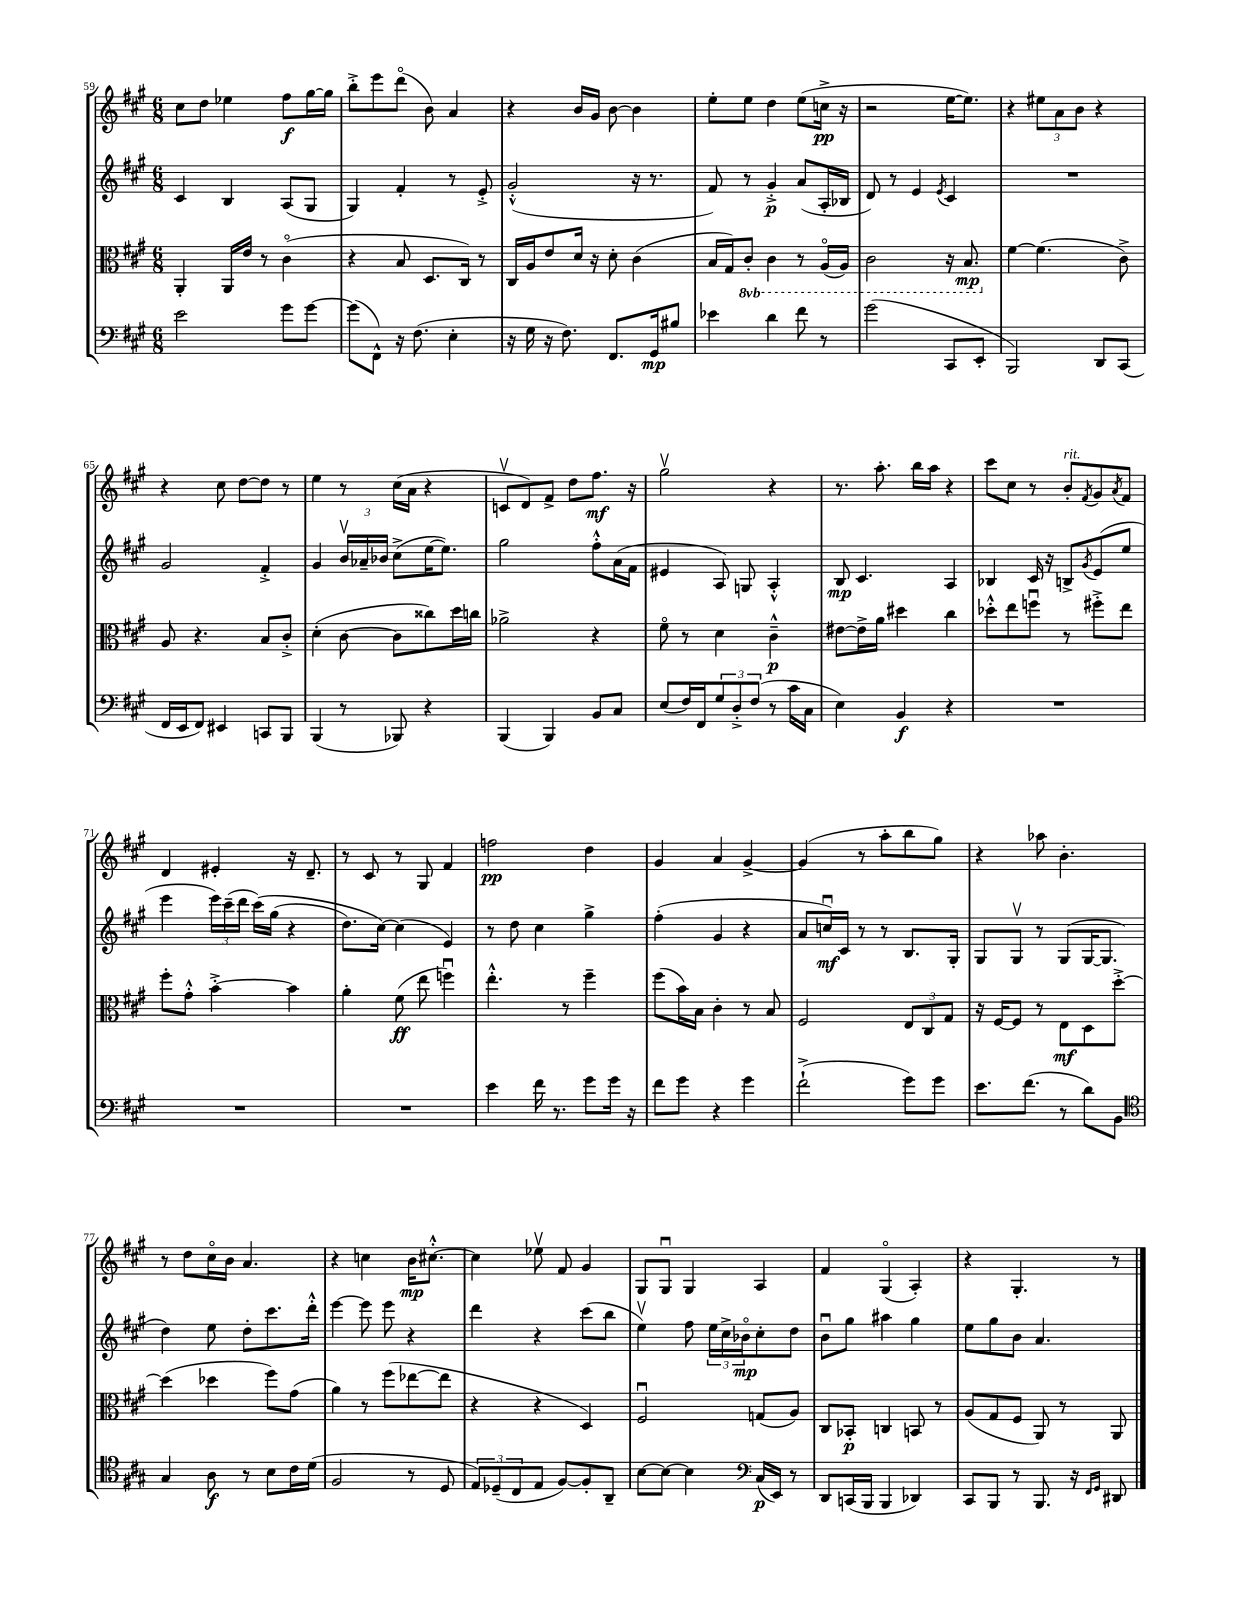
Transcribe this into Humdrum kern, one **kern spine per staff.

**kern	**dynam	**kern	**dynam	**kern	**dynam	**kern	**dynam
*part4	*part4	*part3	*part3	*part2	*part2	*part1	*part1
*staff4	*staff4	*staff3	*staff3	*staff2	*staff2	*staff1	*staff1
*clefF4	*	*clefC3	*	*clefG2	*	*clefG2	*
*k[f#c#g#]	*	*k[f#c#g#]	*	*k[f#c#g#]	*	*k[f#c#g#]	*
*M6/8	*	*M6/8	*	*M6/8	*	*M6/8	*
=59	=59	=59	=59	=59	=59	=59	=59
2e\	.	4AA'/	.	4c#/	.	8cc#\L	.
.	.	.	.	.	.	8dd\J	.
.	.	16AA/LL	.	4B/	.	4ee-X\	.
.	.	16e/JJ	.	.	.	.	.
.	.	8r	.	.	.	.	.
8g#\L	.	(4c#\	.	(8A/L	.	8ff#\L	f
[8g#\J	.	.	.	8G#/J	.	[16gg#\L	.
.	.	.	.	.	.	16gg#\JJ]	.
=60	=60	=60	=60	=60	=60	=60	=60
(8g#\L]	.	4r	.	4G#/)	.	8bb'^\L	.
8FF#^^\J)	.	.	.	.	.	8eee\	.
16r	.	8B/	.	4f#'/	.	(8ddd\J	.
(8.F#\	.	.	.	.	.	.	.
.	.	8.D/L	.	.	.	8b\)	.
4E'\	.	.	.	8r	.	4a/	.
.	.	16C#/Jk)	.	.	.	.	.
.	.	8r	.	8e'^/	.	.	.
=61	=61	=61	=61	=61	=61	=61	=61
16r	.	16C#/LL	.	(2g#'^^/	.	4r	.
16G#\	.	16A/J	.	.	.	.	.
16r	.	8e/	.	.	.	.	.
8.F#\)	.	.	.	.	.	.	.
.	.	16d/Jk	.	.	.	16b/LL	.
.	.	16r	.	.	.	16g#/JJ	.
8.FF#/L	.	8d'\	.	.	.	[8b\	.
.	.	(4c#\	.	16r	.	4b\]	.
16GG#/k	mp	.	.	8.r	.	.	.
8B#X/J	.	.	.	.	.	.	.
=62	=62	=62	=62	=62	=62	=62	=62
4e-X\	.	16B/LL	.	8f#/)	.	8ee'\L	.
.	.	16G#/J)	.	.	.	.	.
*	*	*8ba	*	*	*	*	*
.	.	8C#'/J	.	8r	.	8ee\J	.
4d\	.	4C#\	.	4g#'^/	p	4dd\	.
8f#\	.	8r	.	(8a/L	.	(8ee\L	.
8r	.	(16AA/LL	.	16A'/L	.	16ccn^\Jk	pp
.	.	16AA/JJ)	.	16B-X/JJ	.	16r	.
=63	=63	=63	=63	=63	=63	=63	=63
(2g#\	.	2C#\	.	8d/)	.	2r	.
.	.	.	.	8r	.	.	.
.	.	.	.	4e/	.	.	.
.	.	.	.	8qe/	.	.	.
8CC#/L	.	16r	.	4c#/	.	[16ee\KL	.
.	.	8.BB/	mp	.	.	8.ee\J])	.
8EE'/J	.	.	.	.	.	.	.
=64	=64	=64	=64	=64	=64	=64	=64
*	*	*X8ba	*	*	*	*	*
2BBB/)	.	[4f#\	.	2.r	.	4r	.
.	.	(4.f#\]	.	.	.	12ee#X\L	.
.	.	.	.	.	.	12a\	.
.	.	.	.	.	.	12b\J	.
8DD/L	.	.	.	.	.	4r	.
(8CC#/J	.	8c#^\)	.	.	.	.	.
!!LO:LB:g=z
=65	=65	=65	=65	=65	=65	=65	=65
16FF#/LL	.	8A/	.	2g#/	.	4r	.
16EE/J	.	.	.	.	.	.	.
8FF#/J)	.	4.r	.	.	.	.	.
4EE#X/	.	.	.	.	.	8cc#\	.
.	.	.	.	.	.	[8dd\L	.
8CCn/L	.	8B/L	.	4f#'^/	.	8dd\J]	.
8BBB/J	.	8c#'^/J	.	.	.	8r	.
=66	=66	=66	=66	=66	=66	=66	=66
(4BBB/	.	(4d'\	.	4g#/	.	4ee\	.
8r	.	[8c#\	.	24bv/LL	.	8r	.
.	.	.	.	24a-X~/	.	.	.
.	.	.	.	24b-X/JJ	.	.	.
8BBB-X/)	.	8c#\L]	.	(8cc#^\L	.	(16cc#\LL	.
.	.	.	.	.	.	16a\JJ	.
4r	.	8cc##X\)	.	[16ee\K	.	4r	.
.	.	.	.	8.ee\J])	.	.	.
.	.	16dd\L	.	.	.	.	.
.	.	16ccn\JJ	.	.	.	.	.
=67	=67	=67	=67	=67	=67	=67	=67
(4BBB/	.	2a-X^\	.	2gg#\	.	8cnv/L	.
.	.	.	.	.	.	8d/)	.
4BBB/)	.	.	.	.	.	8f#^/J	.
.	.	.	.	.	.	8dd\L	.
8BB/L	.	4r	.	8ff#'^^\L	.	8.ff#\J	mf
8C#/J	.	.	.	(16a\L	.	.	.
.	.	.	.	16f#\JJ	.	16r	.
=68	=68	=68	=68	=68	=68	=68	=68
(8E/L	.	8f#\	.	4e#X/	.	2gg#v\	.
16F#/L)	.	8r	.	.	.	.	.
16FF#/J	.	.	.	.	.	.	.
12G#/	.	4d\	.	8A/)	.	.	.
12D'^/	.	.	.	.	.	.	.
.	.	.	.	8Gn/	.	.	.
(12F#/J	.	.	.	.	.	.	.
8r	.	4c#~^^\	p	4A'^^/	.	4r	.
16c#\LL	.	.	.	.	.	.	.
16C#\JJ	.	.	.	.	.	.	.
=69	=69	=69	=69	=69	=69	=69	=69
4E\)	.	[8e#X\L	.	8B/	mp	8.r	.
.	.	16e#^\L]	.	4.c#/	.	.	.
.	.	16a\JJ	.	.	.	8.aa'\	.
4BB/	f	4dd#X\	.	.	.	.	.
.	.	.	.	.	.	16bb\LL	.
.	.	.	.	.	.	16aa\JJ	.
4r	.	4cc#\	.	4A/	.	4r	.
=70	=70	=70	=70	=70	=70	=70	=70
2.r	.	8dd-X'^^\L	.	4B-X/	.	8ccc#\L	.
.	.	8ee\	.	.	.	8cc#\J	.
.	.	8ffnu\J	.	16c#/	.	8r	.
.	.	.	.	16r	.	.	.
!	!	!	!	!	!	!LO:TX:a:i:t=rit.	!
.	.	8r	.	8Bn^/L	.	8b'/L	.
.	.	.	.	8qg#/	.	8qf#/	.
.	.	8ff#X'^\L	.	(8e/	.	8g#/	.
.	.	.	.	.	.	8qa/	.
.	.	8ee\J	.	8ee/J	.	8f#/J	.
!!LO:LB:g=z
=71	=71	=71	=71	=71	=71	=71	=71
2.r	.	8ff#'\L	.	4eee\	.	4d/	.
.	.	8g#'^^\J	.	.	.	.	.
.	.	[4b'^\	.	24eee\LL)	.	4e#X'/	.
.	.	.	.	(24ccc#~\	.	.	.
.	.	.	.	24ddd\JJ	.	.	.
.	.	.	.	(16ccc#\LL)	.	.	.
.	.	.	.	(16gg#\JJ	.	.	.
.	.	4b\]	.	4r	.	16r	.
.	.	.	.	.	.	8.d~/	.
=72	=72	=72	=72	=72	=72	=72	=72
2.r	.	4a'\	.	8.dd\L)	.	8r	.
.	.	.	.	.	.	8c#/	.
.	.	.	.	[16cc#\Jk)	.	.	.
.	.	(8f#\	ff	(4cc#\]	.	8r	.
.	.	8ee\	.	.	.	8G#/	.
.	.	4ffnu\)	.	4e/)	.	4f#/	.
=73	=73	=73	=73	=73	=73	=73	=73
4e\	.	4.ee'^^\	.	8r	.	2ffn\	pp
.	.	.	.	8dd\	.	.	.
16f#\	.	.	.	4cc#\	.	.	.
8.r	.	.	.	.	.	.	.
.	.	8r	.	.	.	.	.
8g#\L	.	4ff#~\	.	4gg#^\	.	4dd\	.
16g#\Jk	.	.	.	.	.	.	.
16r	.	.	.	.	.	.	.
=74	=74	=74	=74	=74	=74	=74	=74
8f#\L	.	(8ff#\L	.	(4ff#'\	.	4g#/	.
8g#\J	.	16b\L)	.	.	.	.	.
.	.	16B\JJ	.	.	.	.	.
4r	.	4c#'\	.	4g#/	.	4a/	.
4g#\	.	8r	.	4r	.	[4g#^/	.
.	.	8B/	.	.	.	.	.
=75	=75	=75	=75	=75	=75	=75	=75
(2f#`^\	.	2F#/	.	8a/L	.	(4g#/]	.
.	.	.	.	16ccnu/L)	mf	.	.
.	.	.	.	16c#/JJ	.	.	.
.	.	.	.	8r	.	8r	.
.	.	.	.	8r	.	8aa'\L	.
8g#\L)	.	12E/L	.	8.B/L	.	8bb\	.
.	.	12C#/	.	.	.	.	.
8g#\J	.	.	.	.	.	8gg#\J)	.
.	.	12G#/J	.	.	.	.	.
.	.	.	.	16G#'/Jk	.	.	.
=76	=76	=76	=76	=76	=76	=76	=76
8.e\L	.	16r	.	8G#/L	.	4r	.
.	.	[16F#/KL	.	.	.	.	.
.	.	8F#/J]	.	8G#v/J	.	.	.
(8.f#\J	.	.	.	.	.	.	.
.	.	8r	.	8r	.	8aa-X\	.
8r	.	8E\L	mf	(8G#/L	.	4.b'\	.
8d\L)	.	8D\	.	[16G#/K	.	.	.
.	.	.	.	8.G#/J]	.	.	.
8BB\J	.	[8dd'^\J	.	.	.	.	.
!!LO:LB:g=z
=77	=77	=77	=77	=77	=77	=77	=77
*clefC4	*	*	*	*	*	*	*
4G#/	.	(4dd\]	.	4dd\)	.	8r	.
.	.	.	.	.	.	8dd\L	.
8A\	f	4dd-X\	.	8ee\	.	16cc#\L	.
.	.	.	.	.	.	16b\JJ	.
8r	.	.	.	8dd'\L	.	4.a/	.
8B\L	.	8ff#\L)	.	8.ccc#\	.	.	.
16c#\L	.	(8g#\J	.	.	.	.	.
(16d\JJ	.	.	.	16ddd'^^\Jk	.	.	.
=78	=78	=78	=78	=78	=78	=78	=78
2F#/	.	4a\)	.	[4eee\	.	4r	.
.	.	8r	.	8eee\]	.	4ccn\	.
.	.	(8ff#\L	.	8eee\	.	.	.
8r	.	[8ee-X\	.	4r	.	16b\KL	mp
.	.	.	.	.	.	[8.cc#X'^^\J	.
8D/	.	8ee-\J]	.	.	.	.	.
=79	=79	=79	=79	=79	=79	=79	=79
12E/L)	.	4r	.	4ddd\	.	4cc#\]	.
(12D-X~/	.	.	.	.	.	.	.
12C#/	.	.	.	.	.	.	.
8E/J	.	4r	.	4r	.	8ee-Xv\	.
[8F#/L)	.	.	.	.	.	8f#/	.
8F#'/]	.	4D/)	.	(8ccc#\L	.	4g#/	.
8AA~/J	.	.	.	8bb\J	.	.	.
=80	=80	=80	=80	=80	=80	=80	=80
[8B\L	.	2F#u/	.	4eev\)	.	8G#/L	.
8B\J_	.	.	.	.	.	8G#u/J	.
4B\]	.	.	.	8ff#\	.	4G#/	.
.	.	.	.	24ee\LL	.	.	.
.	.	.	.	24cc#^\	.	.	.
.	.	.	.	24b-X\J	mp	.	.
*clefF4	*	*	*	*	*	*	*
(16C#/LL	p	(8Gn/L	.	8cc#'\	.	4A/	.
16EE/JJ)	.	.	.	.	.	.	.
8r	.	8A/J)	.	8dd\J	.	.	.
=81	=81	=81	=81	=81	=81	=81	=81
8DD/L	.	8C#/L	.	8bu\L	.	4f#/	.
(16CCn/L	.	8BB-X'/J	p	8gg#\J	.	.	.
16BBB/JJ	.	.	.	.	.	.	.
4BBB/	.	4Cn/	.	4aa#X\	.	(4G#/	.
4DD-X/)	.	8BBn/	.	4gg#\	.	4A'/)	.
.	.	8r	.	.	.	.	.
=82	=82	=82	=82	=82	=82	=82	=82
8CC#/L	.	(8A/L	.	8ee\L	.	4r	.
8BBB/J	.	8G#/	.	8gg#\	.	.	.
8r	.	8F#/J	.	8b\J	.	4.G#'/	.
8.BBB/	.	8AA/)	.	4.a/	.	.	.
.	.	8r	.	.	.	.	.
16r	.	.	.	.	.	.	.
16qqFF#/LL	.	.	.	.	.	.	.
16qqGG#/JJ	.	.	.	.	.	.	.
8DD#X/	.	8AA/	.	.	.	8r	.
==	==	==	==	==	==	==	==
*-	*-	*-	*-	*-	*-	*-	*-
